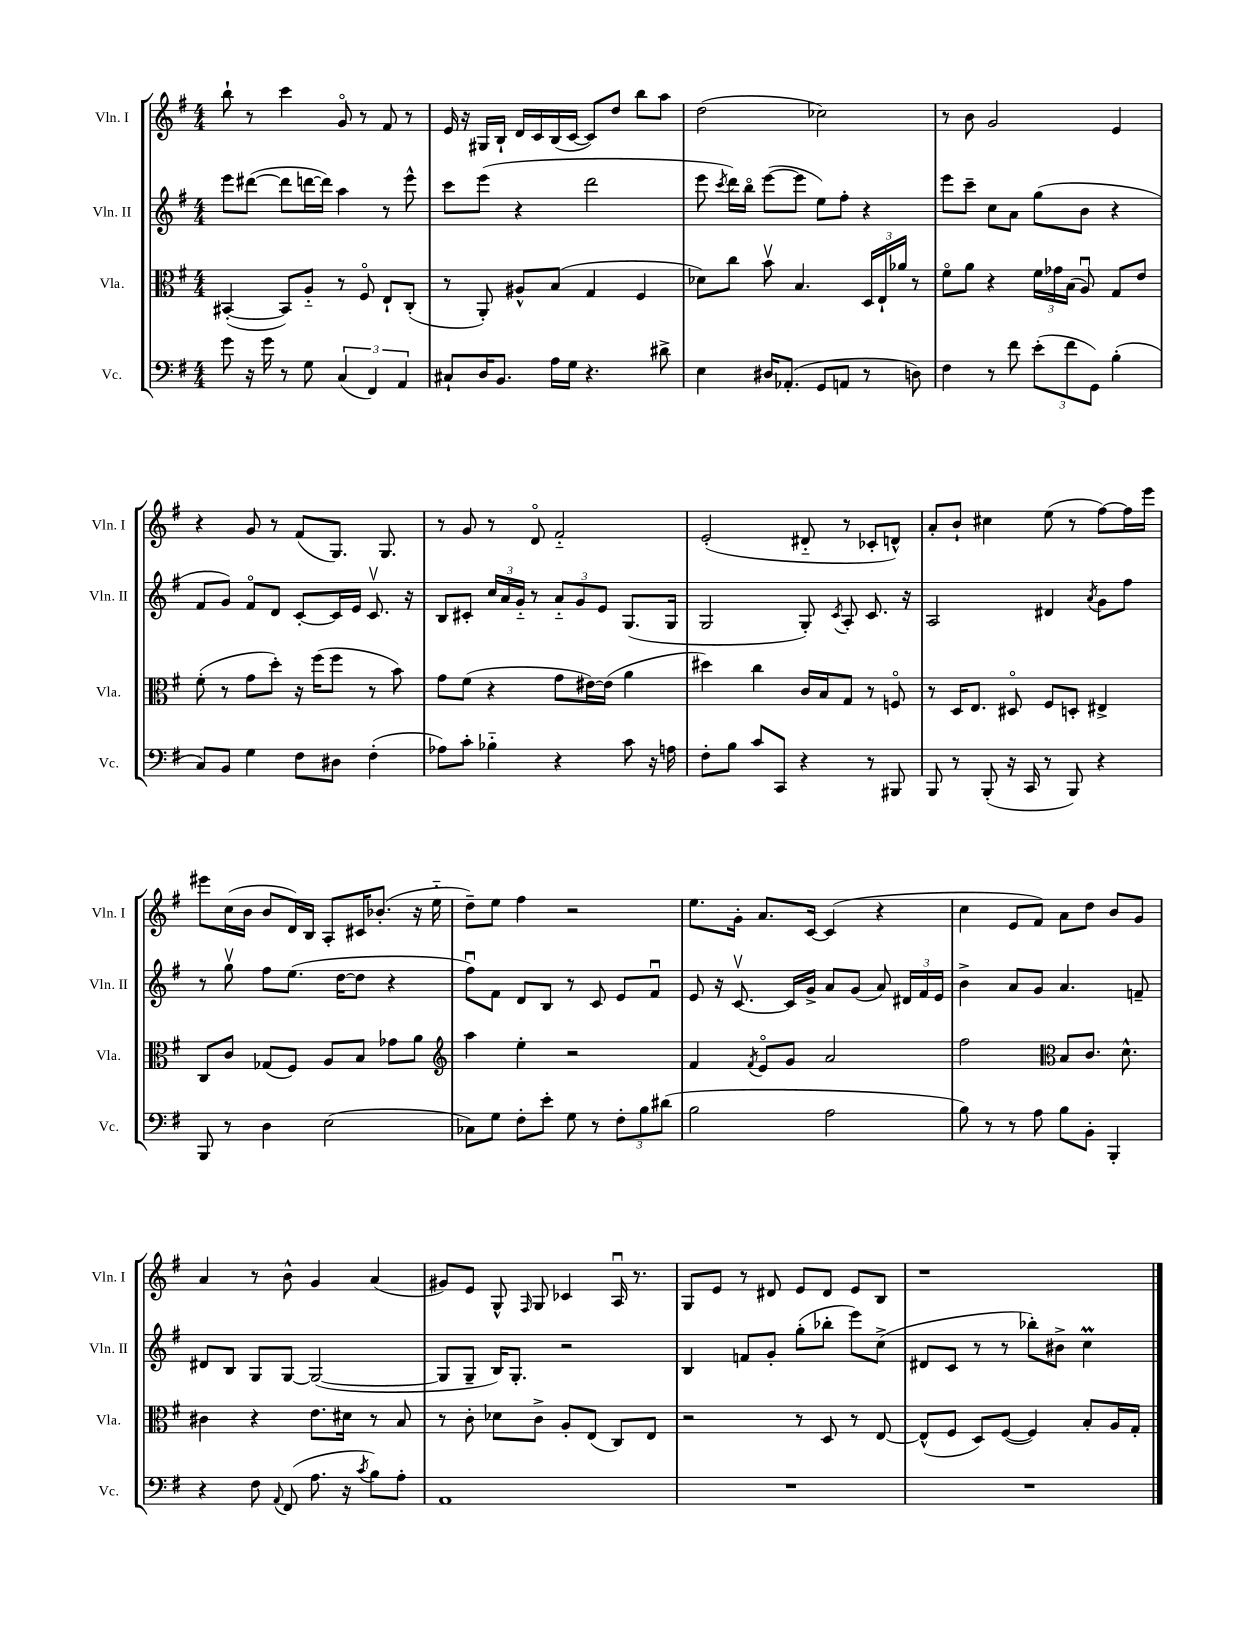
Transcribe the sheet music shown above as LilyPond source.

<<
\new StaffGroup <<
\new Staff = "s0" \with { instrumentName = "Vln. I" shortInstrumentName = "Vln. I" } {
    \clef treble \key g \major \numericTimeSignature \time 4/4
    \autoBeamOff b''8-! r8 c'''4 g'8\flageolet r8 fis'8 r8 |
    e'16 r16 gis16[ b16]-! d'16[ c'16 b16( c'16]~ c'8[) d''8] b''8[ a''8] |
    d''2( ces''2) |
    r8 b'8 g'2 e'4 |
    r4 g'8 r8 fis'8[( g8.]) g8. |
    r8 g'8 r8 d'8\flageolet fis'2-_ |
    e'2-.( dis'8-_ r8 ces'8[-. d'8]-^) |
    a'8[-. b'8]-! cis''4 e''8( r8 fis''8[~) fis''16 e'''16] |
    eis'''8[ c''16( b'16] b'8[ d'16) b16] a8[-. cis'16 bes'8.]-.( r16 e''16-_ |
    d''8[--) e''8] fis''4 r2 |
    e''8.[ g'16]-. a'8.[ c'16]~ c'4( r4 |
    c''4 e'8[ fis'8]) a'8[ d''8] b'8[ g'8] |
    a'4 r8 b'8-^ g'4 a'4( |
    gis'8[) e'8] g8-^ \grace { fis16 } g8 ces'4 a16\downbow r8. |
    g8[ e'8] r8 dis'8 e'8[ dis'8] e'8[ b8] |
    r1 \bar "|." |
}
\new Staff = "s1" \with { instrumentName = "Vln. II" shortInstrumentName = "Vln. II" } {
    \clef treble \key g \major \numericTimeSignature \time 4/4
    \autoBeamOff e'''8[ dis'''8]~( dis'''8[ d'''16~ d'''16]) a''4 r8 e'''8-^ |
    c'''8[ e'''8]( r4 d'''2 |
    e'''8 \acciaccatura { c'''8 } d'''16[) b''16]\flageolet e'''8[~( e'''8] e''8[) fis''8]-. r4 |
    e'''8[ c'''8]-- c''8[ a'8] g''8[( b'8] r4 |
    fis'8[ g'8]) fis'8[\flageolet d'8] c'8[~-. c'16 e'16] c'8.\upbow r16 |
    b8[ cis'8]-. \tuplet 3/2 { c''16[ a'16 g'16]-_ } r8 \tuplet 3/2 { a'8[-_ g'8 e'8] } g8.[( g16] |
    g2 g8-.) \acciaccatura { c'8 } a8-. c'8. r16 |
    a2 dis'4 \acciaccatura { a'8 } g'8[ fis''8] |
    r8 g''8\upbow fis''8[ e''8.]( d''16[~ d''8] r4 |
    fis''8[\downbow) fis'8] d'8[ b8] r8 c'8 e'8[ fis'8]\downbow |
    e'8 r16 c'8.~\upbow c'16[ g'16]-> a'8[ g'8]( a'8) \tuplet 3/2 { dis'16[ fis'16 e'16] } |
    b'4-> a'8[ g'8] a'4. f'8-- |
    dis'8[ b8] g8[ g8]~ g2~( |
    g8[ g8]-- b16[) g8.]-. r2 |
    b4 f'8[ g'8]-. g''8[-.( bes''8]-. e'''8[) c''8]->( |
    dis'8[ c'8] r8 r8 bes''8[-.) bis'8]-> c''4\prall \bar "|." |
}
\new Staff = "s2" \with { instrumentName = "Vla." shortInstrumentName = "Vla." } {
    \clef alto \key g \major \numericTimeSignature \time 4/4
    \autoBeamOff bis,4~-.( bis,8[) a8]-_ r8 fis8\flageolet e8[-! c8]-.( |
    r8 a,8-.) ais8[-^ b8]( g4 fis4 |
    des'8[) c''8] b'8\upbow b4. \tuplet 3/2 { d16[ e16-! aes'16] } r8 |
    fis'8[\flageolet a'8] r4 \tuplet 3/2 { fis'16[ ges'16 b16]( } a8\downbow) g8[ e'8] |
    fis'8-.( r8 g'8[ d''8]-.) r16 fis''16[( fis''8] r8 b'8) |
    g'8[ fis'8]( r4 g'8[ eis'16~) eis'16]( a'4 |
    dis''4) c''4 c'16[ b16 g8] r8 f8\flageolet |
    r8 d16[ e8.] dis8\flageolet fis8[ d8]-. eis4-> |
    c8[ c'8] ges8[( fis8]) a8[ b8] ges'8[ a'8] |
    \clef treble a''4 e''4-. r2 |
    fis'4 \acciaccatura { fis'8 } e'8[\flageolet g'8] a'2 |
    fis''2 \clef alto b8[ c'8.] d'8.-^ |
    cis'4 r4 e'8.[ dis'16] r8 b8 |
    r8 c'8-. des'8[ c'8]-> a8[-. e8]( c8[) e8] |
    r2 r8 d8 r8 e8~ |
    e8[-^( fis8] d8[) fis8]~( fis4) b8[-. a16 g16]-. \bar "|." |
}
\new Staff = "s3" \with { instrumentName = "Vc." shortInstrumentName = "Vc." } {
    \clef bass \key g \major \numericTimeSignature \time 4/4
    \autoBeamOff g'8 r16 g'16 r8 g8 \tuplet 3/2 { c4( fis,4) a,4 } |
    cis8[-! d16 b,8.] a16[ g16] r4. dis'8-> |
    e4 dis16[ aes,8.]-.( g,8[ a,8] r8 d8) |
    fis4 r8 fis'8 \tuplet 3/2 { e'8[-.( fis'8 g,8]) } b4-.( |
    c8[) b,8] g4 fis8[ dis8] fis4-.( |
    aes8[) c'8]-. bes4-_ r4 c'8 r16 a16 |
    fis8[-. b8] c'8[ c,8] r4 r8 bis,,8 |
    b,,8 r8 b,,8-.( r16 c,16 r8 b,,8) r4 |
    b,,8 r8 d4 e2( |
    ces8[) g8] fis8[-. e'8]-. g8 r8 \tuplet 3/2 { fis8[-. b8 dis'8]( } |
    b2 a2 |
    b8) r8 r8 a8 b8[ b,8]-. b,,4-. |
    r4 fis8 \appoggiatura { a,8 } fis,8( a8. r16 \acciaccatura { c'8 } b8[) a8]-. |
    a,1 |
    R1 |
    R1 \bar "|." |
}
>>
>>
\layout { \context { \Score \remove "Bar_number_engraver" } }
